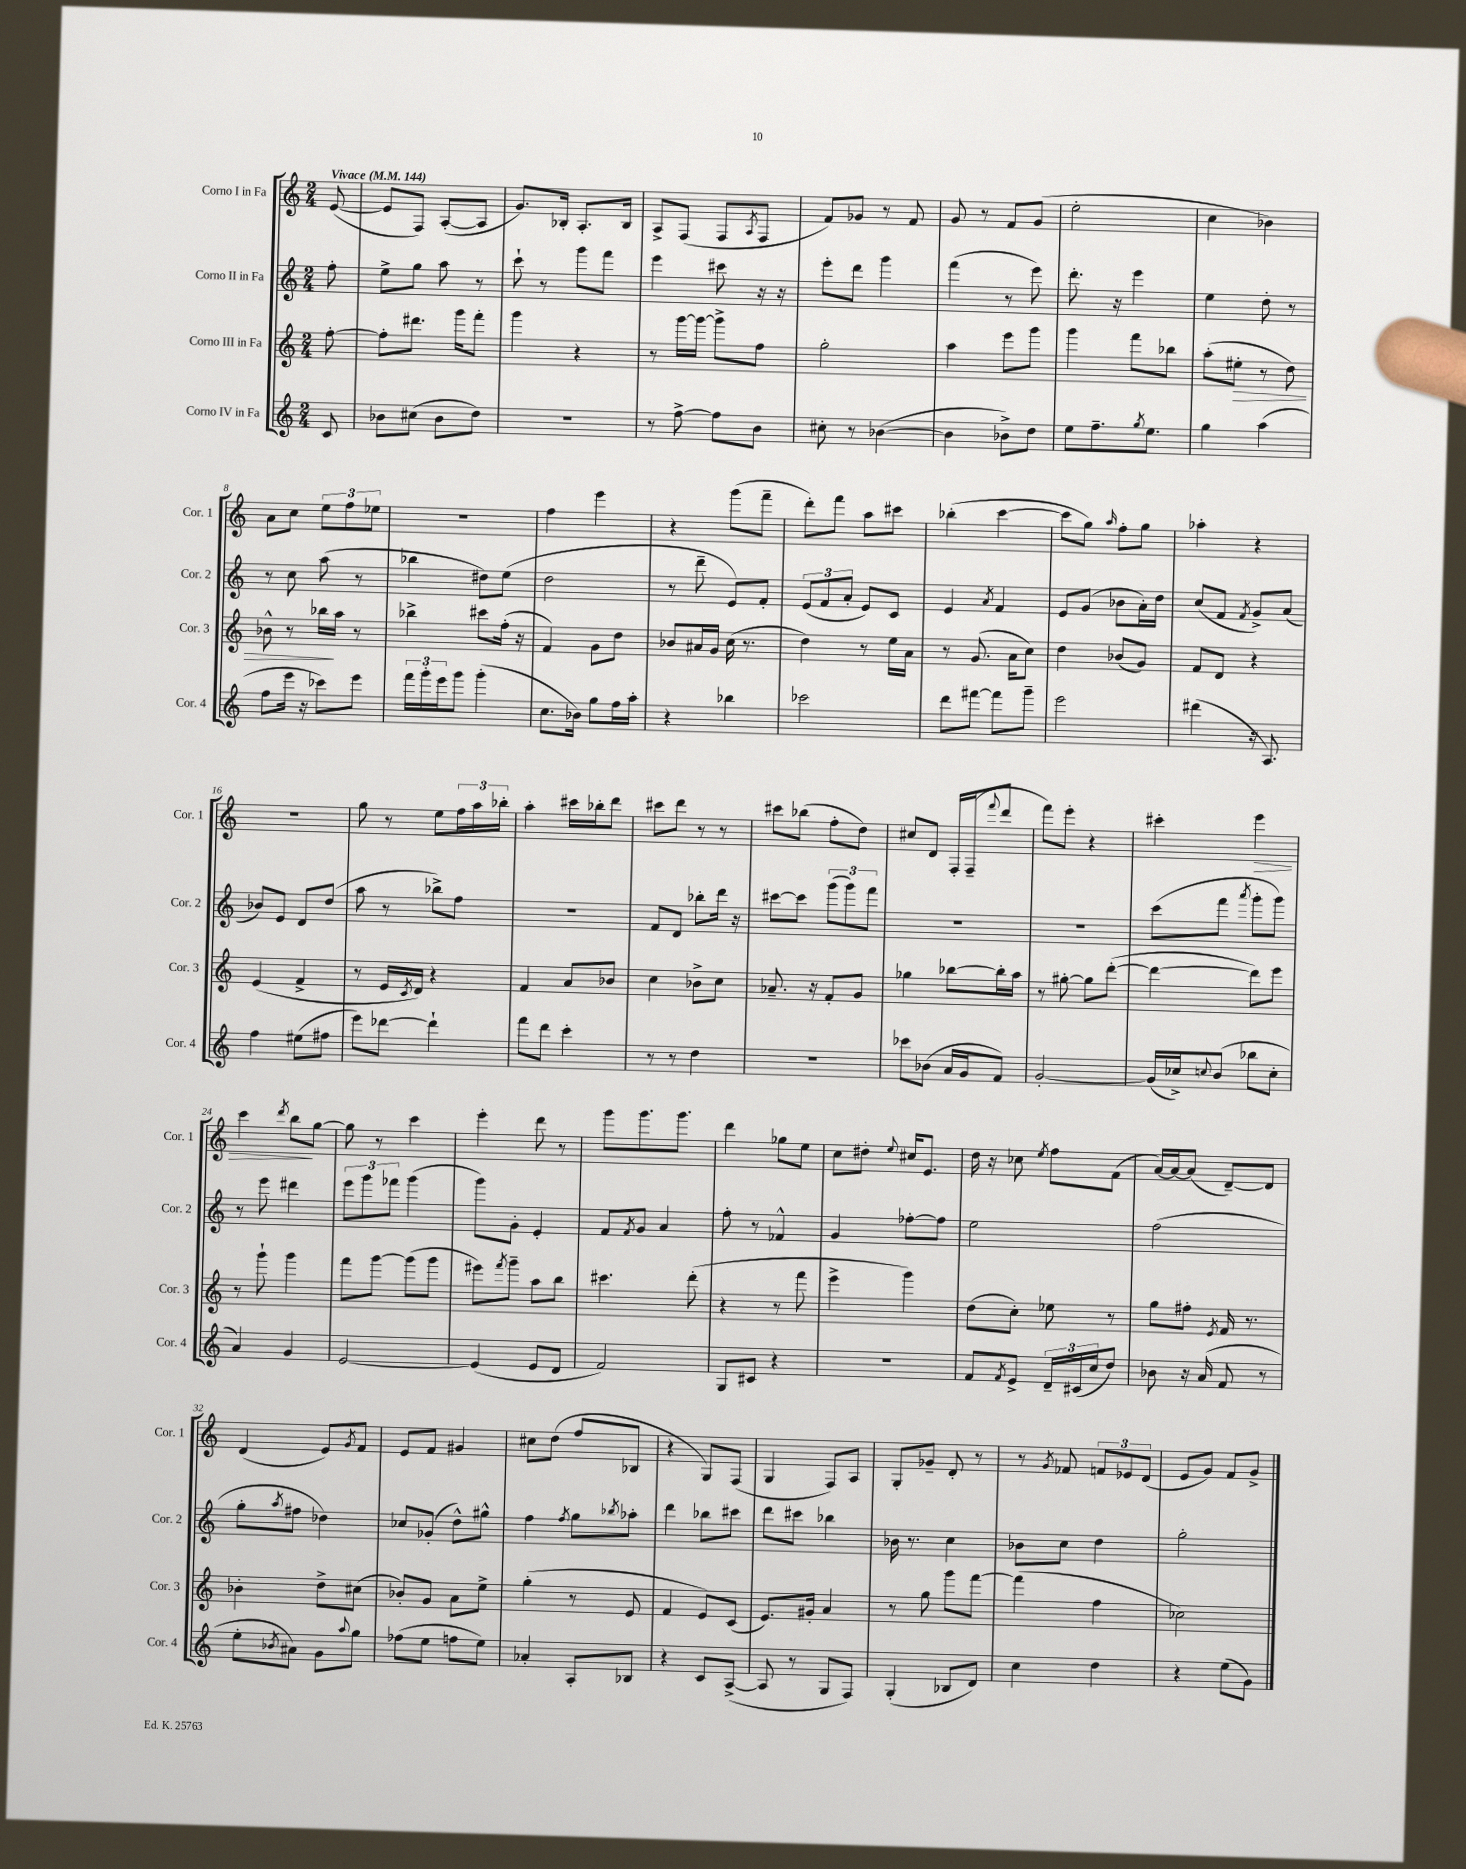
<<
\new StaffGroup <<
\new Staff = "s0" \with { instrumentName = "Corno I in Fa" shortInstrumentName = "Cor. 1" } {
    \clef treble \key c \major \numericTimeSignature \time 2/4 \partial 8 \tempo "Vivace" 4 = 144
    e'8~( |
    e'8 f8) a8~-.( a8 |
    g'8.) bes16-. a8.-. bes16 |
    a8-> f8( f8 \acciaccatura { a8 } f8 |
    f'8) ges'8 r8 f'8 |
    g'8 r8 f'8 g'8( |
    e''2-. |
    c''4 bes'4) |
    a'8 c''8 \tuplet 3/2 { e''8 f''8 ees''8 } |
    r2 |
    f''4 e'''4 |
    r4 g'''8( f'''8-- |
    d'''8-.) f'''8 a''8 cis'''8 |
    bes''4-.( c'''4~ |
    c'''8 g''8) \grace { a''16 } f''8-. g''8 |
    aes''4-. r4 |
    R2 |
    g''8 r8 e''8 \tuplet 3/2 { f''16 a''16 bes''16-. } |
    a''4-. cis'''16 bes''16-. d'''8 |
    cis'''8 d'''8 r8 r8 |
    cis'''8 bes''8( f''8-. d''8) |
    cis''8 d'8 f16-. f16--( \appoggiatura { f'''8 } d'''8 |
    f'''8) e'''8-. r4 |
    cis'''4-. e'''4\> |
    c'''4 \acciaccatura { d'''8 } b''8\! g''8~ |
    g''8 r8 c'''4 |
    e'''4-. d'''8 r8 |
    g'''8 g'''8. g'''8. |
    d'''4 ges''8 e''8 |
    c''8 dis''8-. \appoggiatura { e''8 } cis''16 e'8. |
    d''16 r16 ces''8 \acciaccatura { e''8 } f''8 f'8( |
    a'16~) a'16~ a'8( d'8~--) d'8 |
    d'4( e'8) \acciaccatura { g'8 } f'8 |
    e'8 f'8 gis'4 |
    cis''8 d''8( f''8 bes8 |
    r4 g8) f8( |
    g4 f8) a8 |
    g8-. ges'8-- d'8-. r8 |
    r8 \acciaccatura { g'8 } fes'8 \tuplet 3/2 { f'8 ees'8 d'8( } |
    e'8 g'8) f'8 g'8-> \bar "|." |
}
\new Staff = "s1" \with { instrumentName = "Corno II in Fa" shortInstrumentName = "Cor. 2" } {
    \clef treble \key c \major \numericTimeSignature \time 2/4 \partial 8
    f''8-. |
    e''8-> g''8 a''8 r8 |
    c'''8-! r8 g'''8 f'''8 |
    e'''4 cis'''8 r16 r16 |
    e'''8-. d'''8 g'''4 |
    f'''4( r8 e'''8) |
    d'''8.-. r16 e'''4 |
    e''4 d''8-. r8 |
    r8 c''8 a''8( r8 |
    bes''4 dis''8) e''8( |
    d''2 |
    r8 d'''8-- e'8) f'8-. |
    \tuplet 3/2 { e'8( f'8 a'8-. } e'8) c'8 |
    e'4 \acciaccatura { a'8 } f'4 |
    e'8 g'8( bes'8 a'16-.) d''16 |
    c''8( f'8 \acciaccatura { f'8 } g'8->) a'8( |
    bes'8) e'8 d'8 d''8( |
    a''8 r8 bes''8->) f''8 |
    r2 |
    f'8 d'8 bes''8-. d'''16 r16 |
    cis'''8~ cis'''8 \tuplet 3/2 { g'''8( g'''8) f'''8 } |
    R2 |
    r2 |
    c'''8( f'''8 \acciaccatura { a'''8 } g'''8-. g'''8) |
    r8 e'''8 dis'''4 |
    \tuplet 3/2 { e'''8 g'''8 fes'''8 } g'''4( |
    g'''8) g'8-. e'4-. |
    f'8 \acciaccatura { f'8 } g'8 a'4 |
    f''8-. r8 fes'4-^ |
    g'4 fes''8~-. fes''8 |
    e''2 |
    f''2( |
    g''8-. \acciaccatura { a''8 } fis''8 des''4) |
    ces''8 ges'8-.( d''8-^) gis''8-^ |
    f''4 \acciaccatura { f''8 } g''8 \acciaccatura { bes''8 } aes''8-. |
    d'''4 bes''8 cis'''8 |
    d'''8 cis'''8 bes''4 |
    bes'16 r8. c''4 |
    bes'8 c''8 d''4 |
    g''2-. \bar "|." |
}
\new Staff = "s2" \with { instrumentName = "Corno III in Fa" shortInstrumentName = "Cor. 3" } {
    \clef treble \key c \major \numericTimeSignature \time 2/4 \partial 8
    f''8~-. |
    f''8-. dis'''8. g'''16 f'''8-. |
    g'''4 r4 |
    r8 g'''16~ g'''16~ g'''8-> f''8 |
    g''2-. |
    a''4 e'''8 g'''8 |
    g'''4 f'''8 bes''8 |
    a''8-.( eis''8-.\> r8 d''8) |
    bes'8-^ r8 bes''16\! a''16 r8 |
    bes''4-> cis'''8 f''16-.( r16 |
    f'4) g'8 d''8 |
    bes'8 ais'16 g'16 c''16( r8. |
    d''4) r8 e''16 a'16 |
    r8 g'8.( a'16 c''8) |
    d''4 bes'8( g'8) |
    f'8 d'8 r4 |
    e'4( f'4-> |
    r8 e'16 \acciaccatura { c'8 } d'16) r4 |
    f'4 a'8 bes'8 |
    c''4 bes'8-> c''8 |
    aes'8.-- r16 f'8-. g'8 |
    ges''4 bes''8~ bes''16-. a''16 |
    r8 gis''8~-. gis''8 d'''8~-.( |
    d'''4~ d'''8) e'''8 |
    r8 g'''8-! g'''4 |
    f'''8 g'''8~ g'''8( g'''8 |
    eis'''8) \acciaccatura { f'''8 } g'''8-- a''8 b''8 |
    cis'''4. d'''8-.( |
    r4 r8 f'''8 |
    e'''4-> g'''4) |
    d''8( c''8-.) ees''8 r8 |
    g''8 fis''8-. \acciaccatura { e'8 } f'16 r8. |
    bes'4-. d''8-> cis''8( |
    bes'8-.) g'8 a'8 e''8-> |
    g''4-.( r8 e'8 |
    f'4 e'8) c'8( |
    e'8.) gis'16-. a'4 |
    r8 g''8 g'''8 f'''8~ |
    f'''4( f''4 |
    ces''2) \bar "|." |
}
\new Staff = "s3" \with { instrumentName = "Corno IV in Fa" shortInstrumentName = "Cor. 4" } {
    \clef treble \key c \major \numericTimeSignature \time 2/4 \partial 8
    c'8 |
    bes'8 cis''8( bes'8 d''8) |
    R2 |
    r8 f''8~-> f''8 b'8 |
    cis''8-. r8 bes'4~( |
    bes'4 bes'8->) d''8 |
    e''8 f''8.-- \acciaccatura { g''8 } e''8. |
    g''4 a''4( |
    f''8 e'''16 r16 ces'''8) e'''8 |
    \tuplet 3/2 { f'''16 g'''16-. e'''16 } g'''8 g'''4-.( |
    c''8. bes'16) g''8 f''16 a''16-. |
    r4 bes''4 |
    ces'''2 |
    d'''8 fis'''8~ fis'''8 g'''8-- |
    e'''2 |
    dis'''4( r16 a8.) |
    f''4 eis''8( fis''8 |
    e'''8) des'''8~ des'''4-! |
    f'''8 d'''8 c'''4-. |
    r8 r8 d''4 |
    R2 |
    ces'''8 bes'8( a'16 g'16 f'8) |
    g'2~-. |
    g'16( ces''16->) \appoggiatura { c''8 } b'8( bes''8 c''8-. |
    a'4) g'4 |
    e'2~ |
    e'4( e'8 d'8 |
    f'2) |
    g8 cis'8 r4 |
    r2 |
    f'8 \acciaccatura { f'8 } e'8-> \tuplet 3/2 { d'16-- cis'16( c''16 } d''8) |
    bes'8 r16 a'16( f'8 r8 |
    e''8-. \acciaccatura { bes'8 } ais'8) g'8 \appoggiatura { a''8 } g''8 |
    fes''8( e''8 f''8 e''8) |
    aes'4-. a8-. bes8 |
    r4 c'8 a8~->( |
    a8 r8 g8 f8) |
    g4-.( bes8 d'8) |
    c''4 d''4 |
    r4 e''8( g'8) \bar "|." |
}
>>
>>
